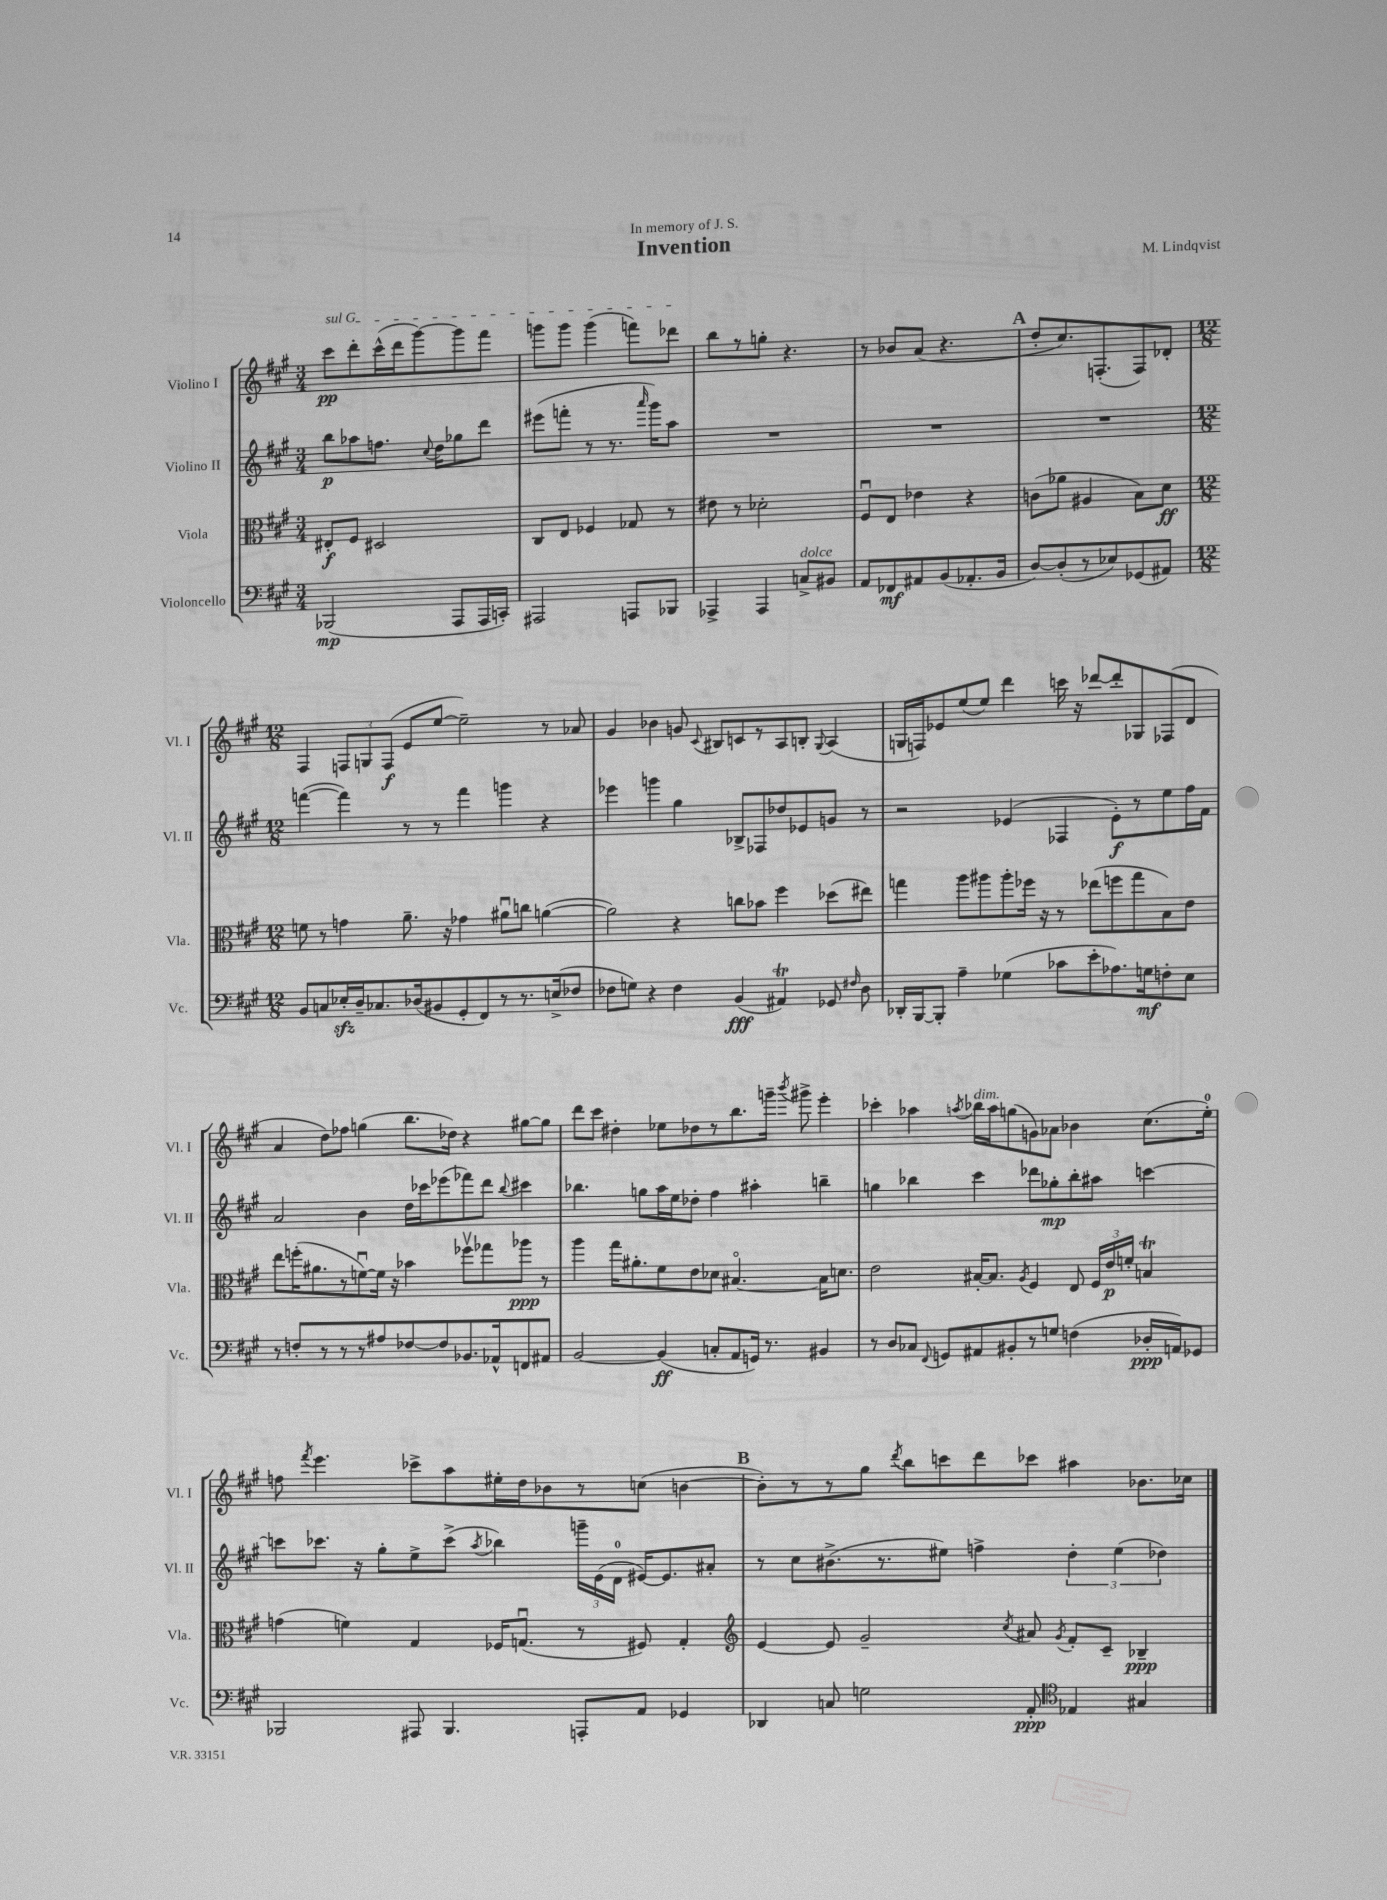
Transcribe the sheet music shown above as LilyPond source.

\header { title = "Invention" composer = "M. Lindqvist" dedication = "In memory of J. S." }
<<
\new StaffGroup <<
\new Staff = "s0" \with { instrumentName = "Violino I" shortInstrumentName = "Vl. I" } {
    \clef treble \key a \major \numericTimeSignature \time 3/4
    \autoBeamOff \once \override TextSpanner.bound-details.left.text = \markup { \italic "sul G" } cis'''8[\pp\startTextSpan d'''8-. cis'''16-^( d'''16 gis'''8~) gis'''8 fis'''8] |
    g'''8[ g'''8] g'''4( f'''8[) des'''8]\stopTextSpan |
    b''8[ r8 g''8]-. r4. |
    r8 bes'8[ a'8]( r4. |
    \mark \markup { \bold "A" } d''8[-. cis''8.) f8.-.( f8) des'8]-. |
    \numericTimeSignature \time 12/8 fis4 \tuplet 3/2 { f8[ g8 f8]\f( } e'8[ e''8]~ e''2--) r8 aes'8 |
    gis'4 bes'4 g'8 \appoggiatura { cis'8 } bis8[ c'8 r8 a8 b8]-. \appoggiatura { gis8 } a4( |
    g16[ f16) ees'8 e''8( e''8]) d'''4 c'''16 r16 des'''8[~ des'''8-. ges8 fes8( d'8] |
    a'4 d''8[) fes''8] g''4( b''8.[ des''16]) r4 gis''8[~ gis''8] |
    d'''8[ cis'''8] dis''4-. ees''8[ des''8 r8 b''8. g'''16]-- \acciaccatura { b'''8 } gis'''8-> e'''4-. |
    ces'''4-. aes''4 \acciaccatura { a''8 } bes''16[^\markup { \italic "dim." } a''16 g''8( g'8) aes'8] bes'4 cis''8.[( e''16]-0-.) |
    f''8 \acciaccatura { fis'''8 } e'''4. ces'''8[-> a''8 eis''16-. d''16 bes'8 r8 c''8]( b'4~ |
    \mark \markup { \bold "B" } b'8[-.) r8 r8 gis''8] \acciaccatura { d'''8 } b''8[ c'''8 d'''8 ces'''8] ais''4 bes'8.[ ces''16] \bar "|." |
}
\new Staff = "s1" \with { instrumentName = "Violino II" shortInstrumentName = "Vl. II" } {
    \clef treble \key a \major \numericTimeSignature \time 3/4
    \autoBeamOff b''8[\p aes''8 f''8.] \appoggiatura { cis''8 } d''16[ ges''8 d'''8] |
    eis'''8[( f'''8]-. r8 r8. \grace { a'''16 } gis'''16[) a''8] |
    R2. |
    R2. |
    \mark \markup { \bold "A" } R2. |
    \numericTimeSignature \time 12/8 f'''4~( f'''4) r8 r8 f'''4 g'''4 r4 |
    ees'''4 g'''4 gis''4 bes8[-> fes8 des''8 ees'8 g'8] r8 |
    r2 ees'4( fes4 ees'8[-.\f) r8 e''8 fis''16 fis'16] |
    a'2 b'4 d''16[ ces'''16 ees'''8( fes'''8) d'''8] \appoggiatura { b''8 } cis'''4 |
    bes''4. g''8[ a''16 e''16 des''8]-. fis''4 ais''4-. b''4-- |
    g''4 bes''4 cis'''4 des'''8[ ges''8-.\mp bes''8-. ais''8] c'''4~ |
    c'''8[ ces'''8.] r16 gis''8[-. e''8-> ces'''8]->( \acciaccatura { a''8 } bes''4) \tuplet 3/2 { g'''16[-- e'16( d'16]-0 } eis'16[~) eis'8. ais'8]-. |
    \mark \markup { \bold "B" } r8 cis''8[ bis'8.->( r8. eis''8]) f''4-> \tuplet 3/2 { d''4-. eis''4( des''4) } \bar "|." |
}
\new Staff = "s2" \with { instrumentName = "Viola" shortInstrumentName = "Vla." } {
    \clef alto \key a \major \numericTimeSignature \time 3/4
    \autoBeamOff eis8[-.\f fis8] dis2 |
    cis8[ e8] fes4 ges8 r8 |
    eis'8 r8 des'2-. |
    fis8[\downbow e8] ees'4 r4 |
    \mark \markup { \bold "A" } c'8[( aes'8] ais4 b8[) d'8]\ff |
    \numericTimeSignature \time 12/8 f'8 r8 g'4 a'8.-- r16 ges'4 ais'8[\downbow c''8] a'4~( |
    a'2) r4 c''8[ bes'8] fis''4 des''8[( eis''8]) |
    g''4 a''8[ ais''8 ais''8-. fes''16] r16 r8 ees''8[( f''8 g''8 b8) e'8] |
    e''8[ f''16-.( ais'8. r8 f'8~\downbow) f'16] r16 bes'4 fes''8[\upbow ges''8 aes''8]\ppp r8 |
    a''4 gis''16[ ais'8.-. fis'8 e'8 des'8] bis4.~\flageolet bis16[ d'8.] |
    e'2 bis16[~-. bis8.] \acciaccatura { a8 } fis4 e8 \tuplet 3/2 { fis16[ e'16\p f'16]-. } b4\trill |
    g'4( f'4) gis4 fes16[ g8.]\downbow( r8 fis8) g4-. |
    \mark \markup { \bold "B" } \clef treble e'4~ e'8 gis'2-- \acciaccatura { cis''8 } ais'8 \acciaccatura { gis'8 } fis'8[-. cis'8]-- bes4--\ppp \bar "|." |
}
\new Staff = "s3" \with { instrumentName = "Violoncello" shortInstrumentName = "Vc." } {
    \clef bass \key a \major \numericTimeSignature \time 3/4
    \autoBeamOff bes,,2\mp( a,,8[ a,,16 c,16]-.) |
    ais,,2 a,,8[ bes,,8] |
    aes,,4-> aes,,4 c8[->^\markup { \italic "dolce" } bis,8] |
    a,8[ fes,8\mf ais,8 b,8( aes,8.-. b,16] |
    \mark \markup { \bold "A" } d8[~) d8-.( r8 ees8) ges,8( ais,8]) |
    \numericTimeSignature \time 12/8 b,8[ c8 ees16-.\sfz d16-- ces8. des16( bis,8 gis,8-. fis,8) r8 r8. e16->( fes8] |
    fes8[ g8]) r4 fes4 b,4\fff( ais,4\trill) ges,8 \grace { fis16 } d8 |
    des,16[-. b,,16~ b,,8]-. a4-- ges4( ces'8[ e'8-. aes8.) g16\mf f8-. e8] |
    r8 f8[-. r8 r8 r8 ais8 fes8~ fes8 bes,8. aes,16-^ f,8 ais,8] |
    b,2~ b,4\ff( c8[-. a,8 g,16]) r8. bis,4 |
    r8 d8[ ces8] \appoggiatura { fis,8 } g,8[ ais,8 bis,8-. r8 g8] f4( des16[-.\ppp a,16) ges,8] |
    bes,,2 ais,,8 bes,,4. a,,8[-. a,8] ges,4 |
    \mark \markup { \bold "B" } des,4 c8 g2 a,8-.\ppp \clef tenor ees4 gis4 \bar "|." |
}
>>
>>
\layout { \context { \Score \remove "Bar_number_engraver" } }
